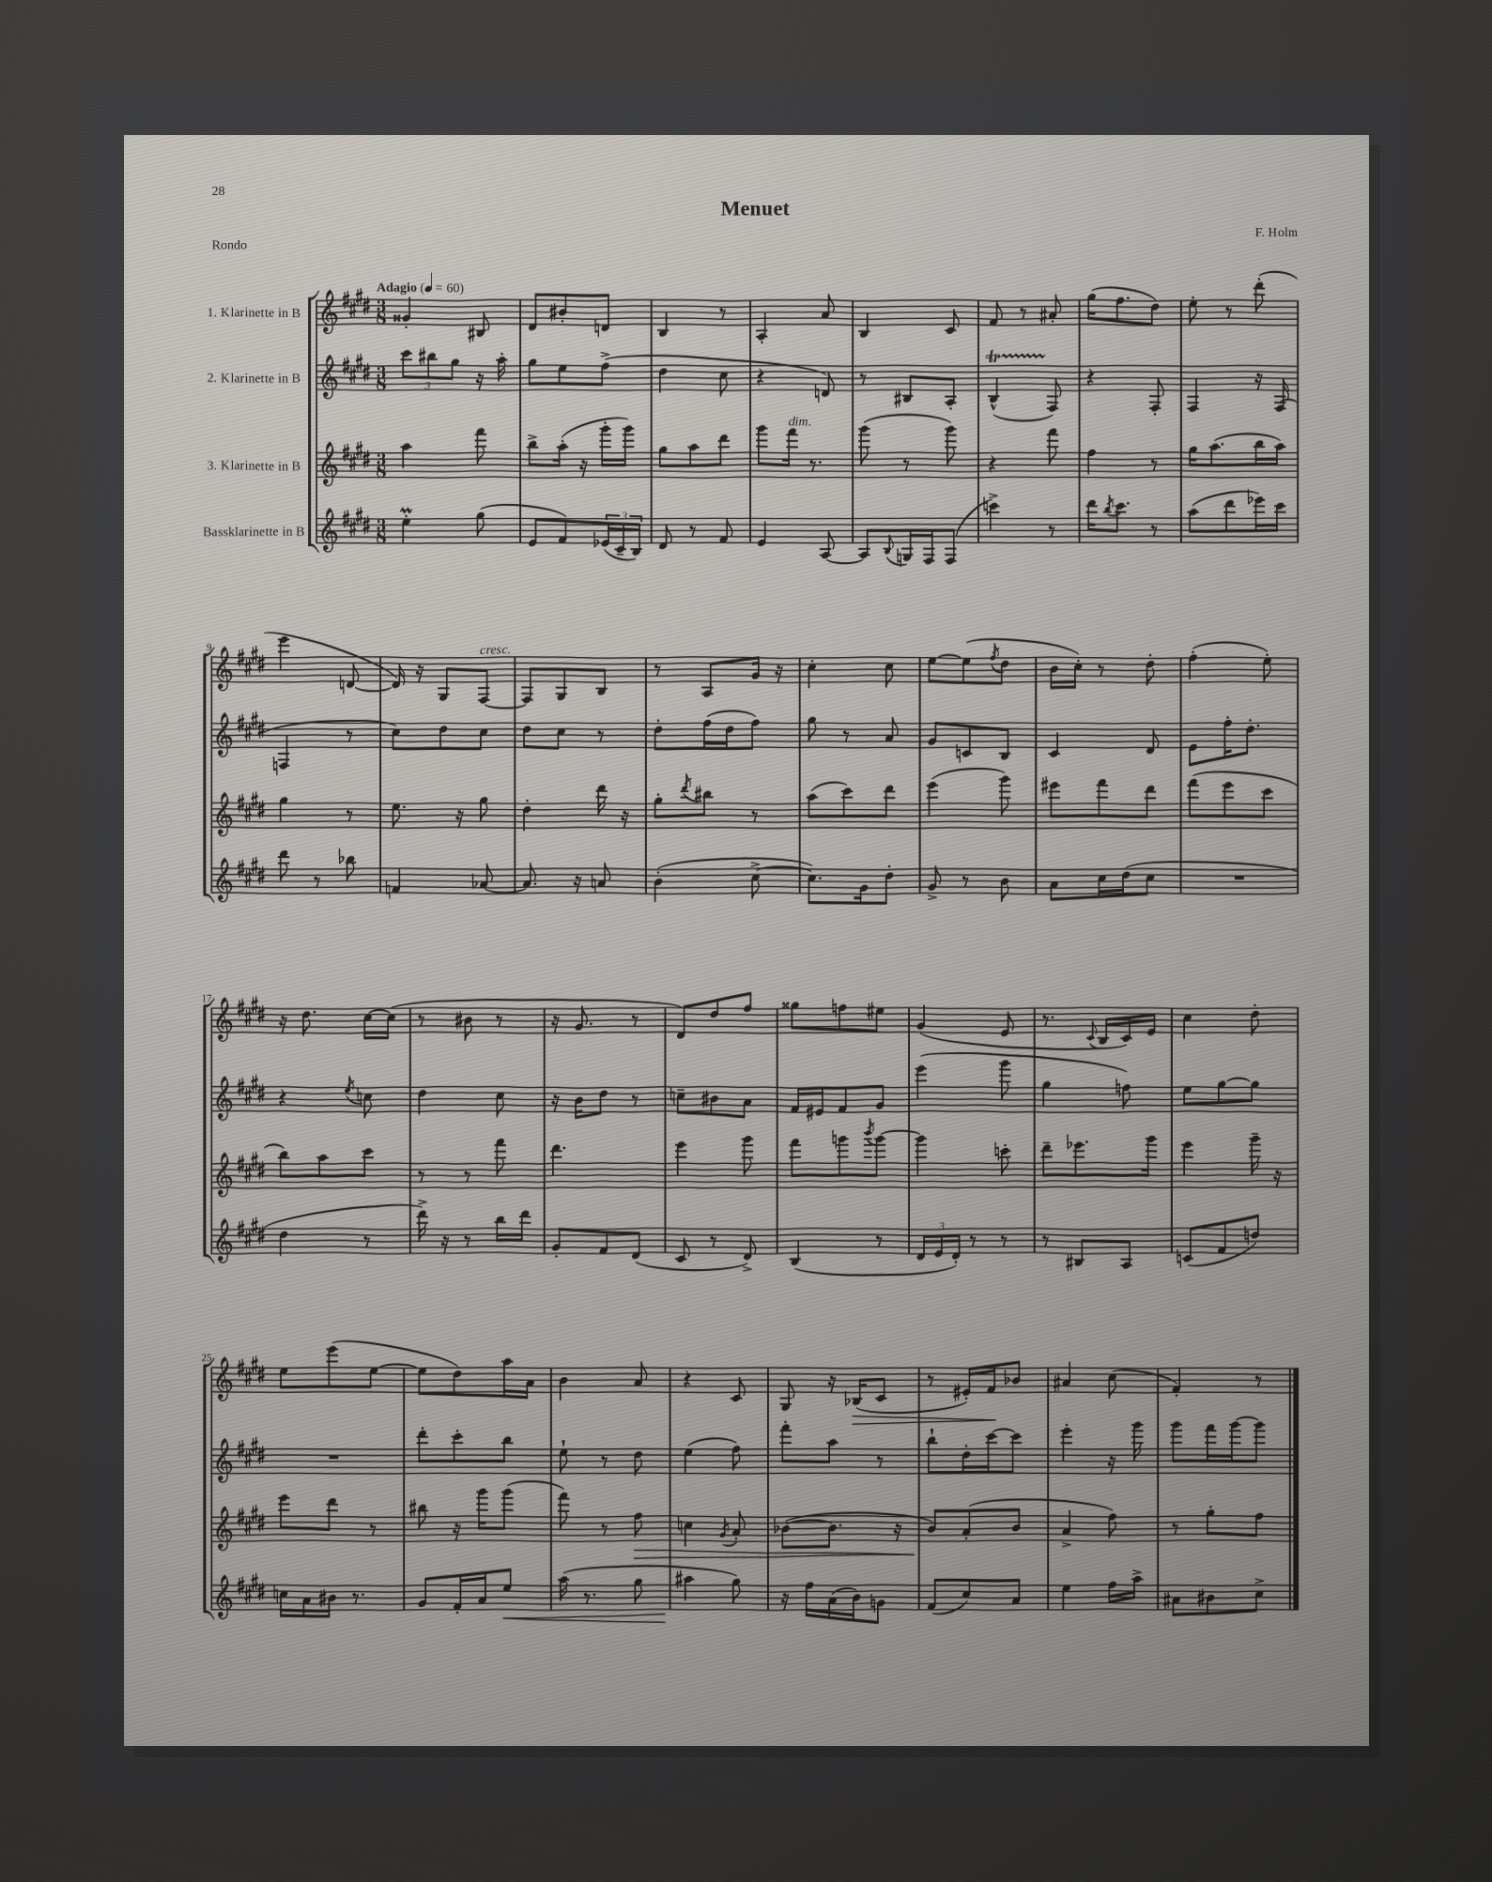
\header { title = "Menuet" composer = "F. Holm" piece = "Rondo" }
<<
\new StaffGroup <<
\new Staff = "s0" \with { instrumentName = "1. Klarinette in B" } {
    \clef treble \key e \major \numericTimeSignature \time 3/8 \tempo "Adagio" 4 = 60
    gisis'4-. bis8 |
    dis'8 bis'8-. d'8 |
    b4 r8 |
    a4-. a'8 |
    b4 cis'8 |
    fis'8 r8 ais'8-. |
    gis''16( fis''8. dis''8) |
    e''8-. r8 dis'''8-.( |
    e'''4 d'8~ |
    d'16) r16 gis8 fis8~^\markup { \italic "cresc." } |
    fis8 gis8 b8 |
    r8 a8 gis'16 r16 |
    cis''4-. cis''8 |
    e''8~ e''8( \acciaccatura { fis''8 } dis''8 |
    b'16 cis''16-.) r8 dis''8-. |
    fis''4-.( e''8-.) |
    r16 dis''8. cis''16~ cis''16( |
    r8 bis'8 r8 |
    r16 gis'8. r8 |
    dis'8) dis''8 fis''8 |
    gisis''8 f''8 eis''8 |
    gis'4( e'8 |
    r8. \appoggiatura { cis'8 } b16 cis'16) e'16 |
    cis''4 dis''8-. |
    e''8 e'''8( e''8~ |
    e''8 dis''8) a''16 a'16 |
    b'4 a'8 |
    r4 cis'8 |
    gis8 r16 bes16\>( cis'8 |
    r8 eis'16-.) fis'16\! bes'8 |
    ais'4 cis''8( |
    fis'4-.) r8 \bar "|." |
}
\new Staff = "s1" \with { instrumentName = "2. Klarinette in B" } {
    \clef treble \key e \major \numericTimeSignature \time 3/8
    \tuplet 3/2 { cis'''8 bis''8 gis''8 } r16 a''16-. |
    gis''8 e''8 fis''8->( |
    dis''4 cis''8 |
    r4 d'8) |
    r8 bis8 a8-. |
    b4-^\startTrillSpan( fis8\stopTrillSpan) |
    r4 fis8-. |
    fis4 r16 fis16( |
    f4 r8 |
    cis''8) dis''8 cis''8 |
    dis''8 cis''8 r8 |
    dis''8-. fis''16( dis''16 fis''8) |
    gis''8 r8 a'8 |
    gis'8 c'8 b8 |
    cis'4 dis'8 |
    e'8 fis''16-. dis''8.-. |
    r4 \acciaccatura { e''8 } c''8 |
    dis''4 cis''8 |
    r16 b'16 dis''8 r8 |
    c''8-- bis'8 a'8 |
    fis'16 eis'16 fis'8 gis'8 |
    e'''4( gis'''8 |
    gis''4 f''8) |
    e''8 gis''8~ gis''8 |
    R4. |
    dis'''8-. cis'''8-. b''8 |
    e''8-! r8 dis''8 |
    e''4( fis''8) |
    fis'''8-. a''8 r8 |
    b''8-! dis''16-. cis'''16~ cis'''8 |
    e'''4-. r16 gis'''16 |
    gis'''8 fis'''16 gis'''16~ gis'''8 \bar "|." |
}
\new Staff = "s2" \with { instrumentName = "3. Klarinette in B" } {
    \clef treble \key e \major \numericTimeSignature \time 3/8
    a''4 fis'''8 |
    b''8-> a''16-.( r16 gis'''16-. gis'''16) |
    gis''8 a''8 dis'''8 |
    gis'''8 fis'''16^\markup { \italic "dim." } r8. |
    gis'''8( r8 gis'''8) |
    r4 fis'''8 |
    fis''4 r8 |
    gis''16 a''8.( b''16 a''16) |
    gis''4 r8 |
    e''8. r16 gis''8 |
    dis''4-. dis'''16 r16 |
    gis''8-. \acciaccatura { dis'''8 } bis''8 r8 |
    a''8( cis'''8) dis'''8 |
    e'''4( gis'''8) |
    eis'''8 fis'''8 dis'''8 |
    fis'''8( e'''8 cis'''8 |
    b''8) a''8 cis'''8 |
    r8 r8 fis'''8 |
    dis'''4. |
    e'''4 gis'''8 |
    fis'''8 g'''8 \acciaccatura { b'''8 } g'''8~ |
    g'''4 c'''8-. |
    dis'''8-- ees'''8. gis'''16 |
    e'''4 gis'''16-- r16 |
    e'''8 dis'''8 r8 |
    bis''8 r16 gis'''16 gis'''8( |
    fis'''8) r8 fis''8\> |
    c''4 \acciaccatura { gis'8 } a'8-. |
    bes'8~( bes'8. r16 |
    b'8\!) a'8-.( b'8 |
    a'4-> fis''8) |
    r8 gis''8-. fis''8 \bar "|." |
}
\new Staff = "s3" \with { instrumentName = "Bassklarinette in B" } {
    \clef treble \key e \major \numericTimeSignature \time 3/8
    e''4-.\prall gis''8( |
    e'8 fis'8) \tuplet 3/2 { ees'16( cis'16-- b16) } |
    dis'8 r8 fis'8 |
    e'4 a8~ |
    a8 \appoggiatura { b8 } g16 fis16 fis8( |
    c'''4->) r8 |
    dis'''16 \acciaccatura { b''8 } cis'''8. r8 |
    a''8( dis'''8 ees'''16) cis'''16 |
    dis'''8 r8 bes''8 |
    f'4 aes'8~ |
    aes'8. r16 a'8 |
    b'4-.( cis''8~-> |
    cis''8.) gis'16 dis''8-. |
    gis'8-> r8 b'8 |
    a'8 cis''16 dis''16( cis''8 |
    R4. |
    dis''4 r8 |
    dis'''16->) r16 r8 b''16 dis'''16 |
    gis'8-. fis'8 dis'8( |
    cis'8 r8 dis'8->) |
    b4( r8 |
    \tuplet 3/2 { dis'16 e'16 dis'16-.) } r8 r8 |
    r8 bis8 a8 |
    c'8( fis'8 d''8) |
    c''16 a'16 bis'16 r8. |
    gis'8 fis'16-. a'16 e''8\< |
    a''16( r8. gis''8 |
    ais''4\! gis''8) |
    r16 fis''16 a'16( b'16) g'8 |
    fis'8( cis''8) a'8 |
    e''4 fis''16 a''16-> |
    ais'8 bis'8 cis''8-> \bar "|." |
}
>>
>>
